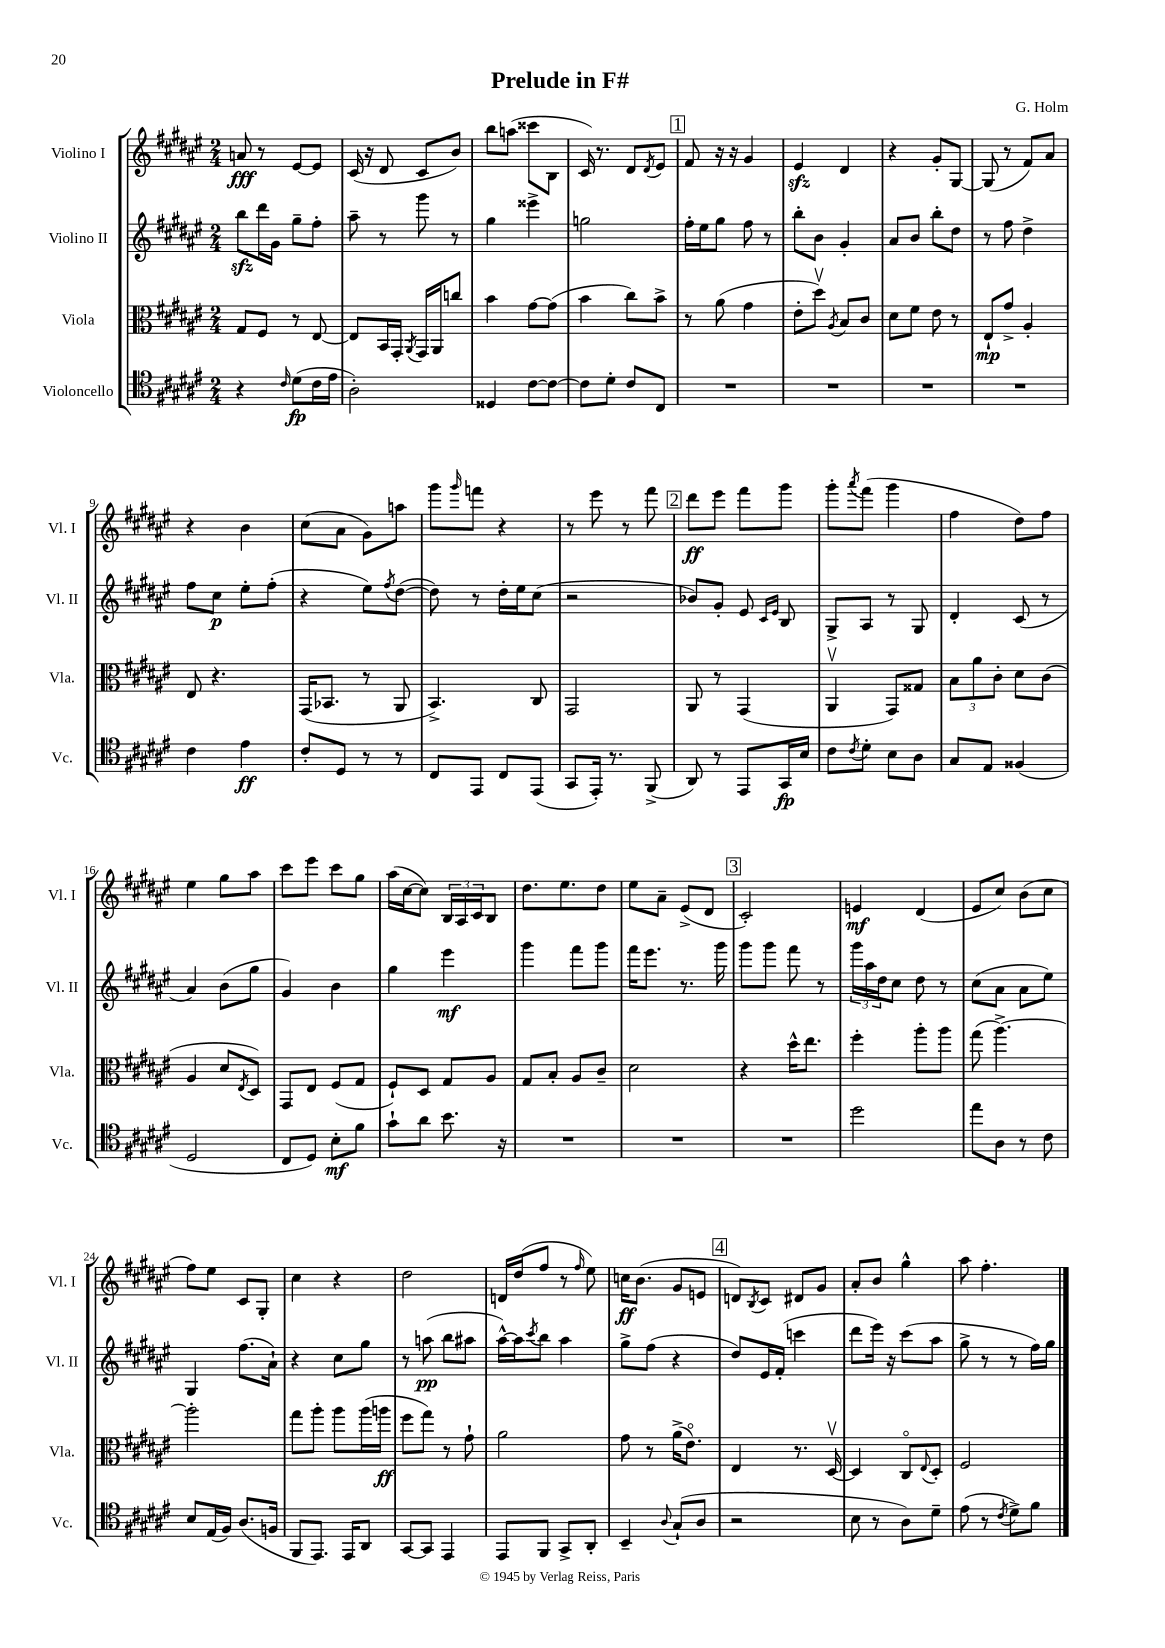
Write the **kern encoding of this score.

**kern	**kern	**kern	**kern
*staff4	*staff3	*staff2	*staff1
*clefC4	*clefC3	*clefG2	*clefG2
*k[f#c#g#d#a#e#]	*k[f#c#g#d#a#e#]	*k[f#c#g#d#a#e#]	*k[f#c#g#d#a#e#]
*M2/4	*M2/4	*M2/4	*M2/4
4r	8G#/L	8bb\L	8a/
.	8F#/J	16ddd#\L	8r
.	.	16g#\JJ	.
16qqc#/	.	.	.
(8d#\L	8r	8gg#~\L	[8e#/L
16c#\L	[8E#/	8ff#'\J	8e#/]J
16e#\JJ	.	.	.
=	=	=	=
2A#'\)	8E#/]L	8aa#~\	(16c#/
.	.	.	16r
.	16BB/L	8r	8d#/
.	16GG#'/JJ	.	.
.	8qAA#/	.	.
.	16GG#/LL	8ggg#\	8c#/L
.	16AA#/J	.	.
.	8cc/J	8r	8b/J)
=	=	=	=
4D##/	4b\	4gg#\	8bb\L
.	.	.	(8aa\J
[8c#\L	[8g#\L	4eee##^\	8ccc##\L
8c#\_J	(8g#\]J	.	8B\J
=	=	=	=
8c#\]L	4b\	2gg\	16c#/)
.	.	.	8.r
8d#'\J	.	.	.
8c#/L	8cc#\L)	.	8d#/L
.	.	.	8qd#/
8C#/J	8b^\J	.	8e#/J
=	=	=	=
2r	8r	16ff#'\LL	8f#/
.	.	16ee#\J	.
.	(8a#\	8gg#\J	16r
.	.	.	16r
.	4g#\	8ff#\	4g#/
.	.	8r	.
=	=	=	=
2r	8e#'\L	8bb'\L	4e#/
.	8dd#v\J)	8b\J	.
.	8qA#/	.	.
.	8B/L	4g#'/	4d#/
.	8c#/J	.	.
=	=	=	=
2r	8d#\L	8a#/L	4r
.	8f#\J	8b/J	.
.	8e#\	8bb'\L	8g#'/L
.	8r	8dd#\J	[8G#/J
=	=	=	=
2r	8E#`/L	8r	(8G#/]
.	8g#^/J	8ff#\	8r
.	4A#'/	4dd#^\	8f#/L)
.	.	.	8a#/J
=	=	=	=
4c#\	8E#/	8ff#\L	4r
.	4.r	8cc#\J	.
4e#\	.	8ee#'\L	4b\
.	.	(8ff#'\J	.
=	=	=	=
8c#'/L	(16GG#/LK	4r	(8cc#\L
.	8.BB-/J	.	.
8D#/J	.	.	8a#\J
8r	8r	8ee#\L)	8g#\L)
.	.	8qff#/	.
8r	8AA#/	([8dd#\J	8aa\J
=	=	=	=
8C#/L	4.BB^/)	8dd#\])	8ggg#\L
.	.	.	16qqggg#/
8EE#/J	.	8r	8fff\J
8C#/L	.	16dd#'\LL	4r
.	.	16ee#\J	.
(8EE#/J	8C#/	(8cc#\J	.
=	=	=	=
8GG#/L	2GG#/	2r	8r
16EE#'/Jk)	.	.	8eee#\
8.r	.	.	.
.	.	.	8r
(8FF#^/	.	.	8fff#\
=	=	=	=
8AA#/)	8AA#/	8b-/L)	8ddd#\L
8r	8r	8g#'/J	8eee#\J
8EE#/L	(4GG#/	8e#/	8fff#\L
.	.	16qqc#/LL	.
.	.	16qqe#/JJ	.
16GG#/L	.	8B/	8ggg#\J
16B/JJ	.	.	.
=	=	=	=
8c#\L	4AA#v/	8G#^/L	8ggg#'\L
8qc#/	.	.	8qaaa#/
8d#'\J	.	8A#/J	(8fff#\J
8B\L	8GG#/L)	8r	4ggg#\
8A#\J	8G##/J	8G#/	.
=	=	=	=
8G#/L	12B\L	4d#'/	4ff#\
.	12a#\	.	.
8E#/J	.	.	.
.	12c#'\J	.	.
(4F##/	8d#\L	(8c#/	8dd#\L)
.	(8c#\J	8r	8ff#\J
=	=	=	=
2D#/	4A#/	4a#/)	4ee#\
.	8d#/L	(8b\L	8gg#\L
.	8qE#/	.	.
.	8D#/J)	8gg#\J	8aa#\J
=	=	=	=
8C#/L	8GG#/L	4g#/)	8ccc#\L
8D#/J)	8E#/J	.	8eee#\J
8B'\L	(8F#/L	4b\	8ccc#\L
8f#\J	8G#/J	.	8gg#\J
=	=	=	=
8g#`\L	8F#`/L)	4gg#\	(16aa#\LL
.	.	.	[16cc#\J
8a#\J	8D#/J	.	8cc#\]J)
8.b\	8G#/L	4eee#\	24B/LL
.	.	.	24A#/
.	.	.	24c#/J
.	8A#/J	.	8B/J
16r	.	.	.
=	=	=	=
2r	8G#/L	4ggg#\	8.dd#\L
.	8B'/J	.	.
.	.	.	8.ee#\
.	8A#/L	8fff#\L	.
.	8c#~/J	8ggg#\J	8dd#\J
=	=	=	=
2r	2d#\	16fff#\LK	8ee#\L
.	.	8.eee#\J	.
.	.	.	8a#~\J
.	.	8.r	(8e#^/L
.	.	.	8d#/J
.	.	16ggg#\	.
=	=	=	=
2r	4r	8ggg#\L	2c#'/)
.	.	8ggg#\J	.
.	16dd#^^\LK	8fff#\	.
.	8.ee#\J	.	.
.	.	8r	.
=	=	=	=
2dd#\	4ff#'\	24ggg#\LL	4e/
.	.	24aa#\	.
.	.	24dd#\J	.
.	.	8cc#\J	.
.	8aa#'\L	8dd#\	(4d#/
.	8aa#\J	8r	.
=	=	=	=
8ee#\L	(8gg#\	(8cc#\L	8e#/L
8A#\J	[4.aa#^\)	8a#\J	8cc#/J)
8r	.	8a#\L	(8b\L
8c#\	.	8ee#\J)	8cc#\J
=	=	=	=
8B/L	2aa#'\]	4G#/	8ff#\L)
(16E#/L	.	.	8ee#\J
16F#/JJ)	.	.	.
(8.A#/L	.	(8.ff#\L	8c#/L
.	.	.	8G#'/J
16F/Jk	.	16a#`\Jk)	.
=	=	=	=
8FF#/L	8gg#\L	4r	4cc#\
8.EE#/J)	8aa#'\J	.	.
.	8aa#\L	8cc#\L	4r
16EE#/LK	.	.	.
8AA#/J	(16aa#\L	8gg#\J	.
.	16aa\JJ	.	.
=	=	=	=
[8GG#/L	8ff#\L	8r	2dd#\
8GG#/]J	8gg#\J)	(8aa\	.
4EE#/	8r	8bb\L	.
.	8g#`\	8aa#\J	.
=	=	=	=
8EE#/L	2a#\	[16aa#^^\LL)	16d/LL
.	.	16aa#\]J	(16dd#/J
.	.	8qccc#/	.
8FF#/J	.	8bb\J	8ff#/J
8GG#^/L	.	4aa#\	8r
.	.	.	16qqff#/
8AA#'/J	.	.	8ee#\)
=	=	=	=
4BB~/	8g#\	8gg#^\L	16cc\LK
.	.	.	(8.b\J
.	8r	(8ff#\J	.
8qqA#/	.	.	.
(8G#`/L	(16a#^\LK	4r	8g#/L
.	8.e#o\J)	.	.
8A#/J	.	.	8e/J
=	=	=	=
2r	4E#/	8dd#/L)	8d/L)
.	.	.	8qB/
.	.	16e#/L	8c#/J
.	.	(16f#'/JJ	.
.	8.r	4ccc\	8d#/L
.	.	.	8g#/J
.	[16D#v/	.	.
=	=	=	=
8B\	4D#/]	8ddd#\L	8a#'/L
8r	.	16eee#\Jk)	8b/J
.	.	16r	.
8A#\L)	8C#o/L	(8ccc#\L	4gg#^^\
.	8qqE#/	.	.
8d#~\J	8D#'/J	8aa#\J	.
=	=	=	=
(8e#\	2F#/	8gg#^\	8aa#\
8r	.	8r	4.ff#'\
8qc#/	.	.	.
8d#^\L)	.	8r	.
8f#\J	.	16ff#\LL)	.
.	.	16gg#\JJ	.
==	==	==	==
*-	*-	*-	*-
